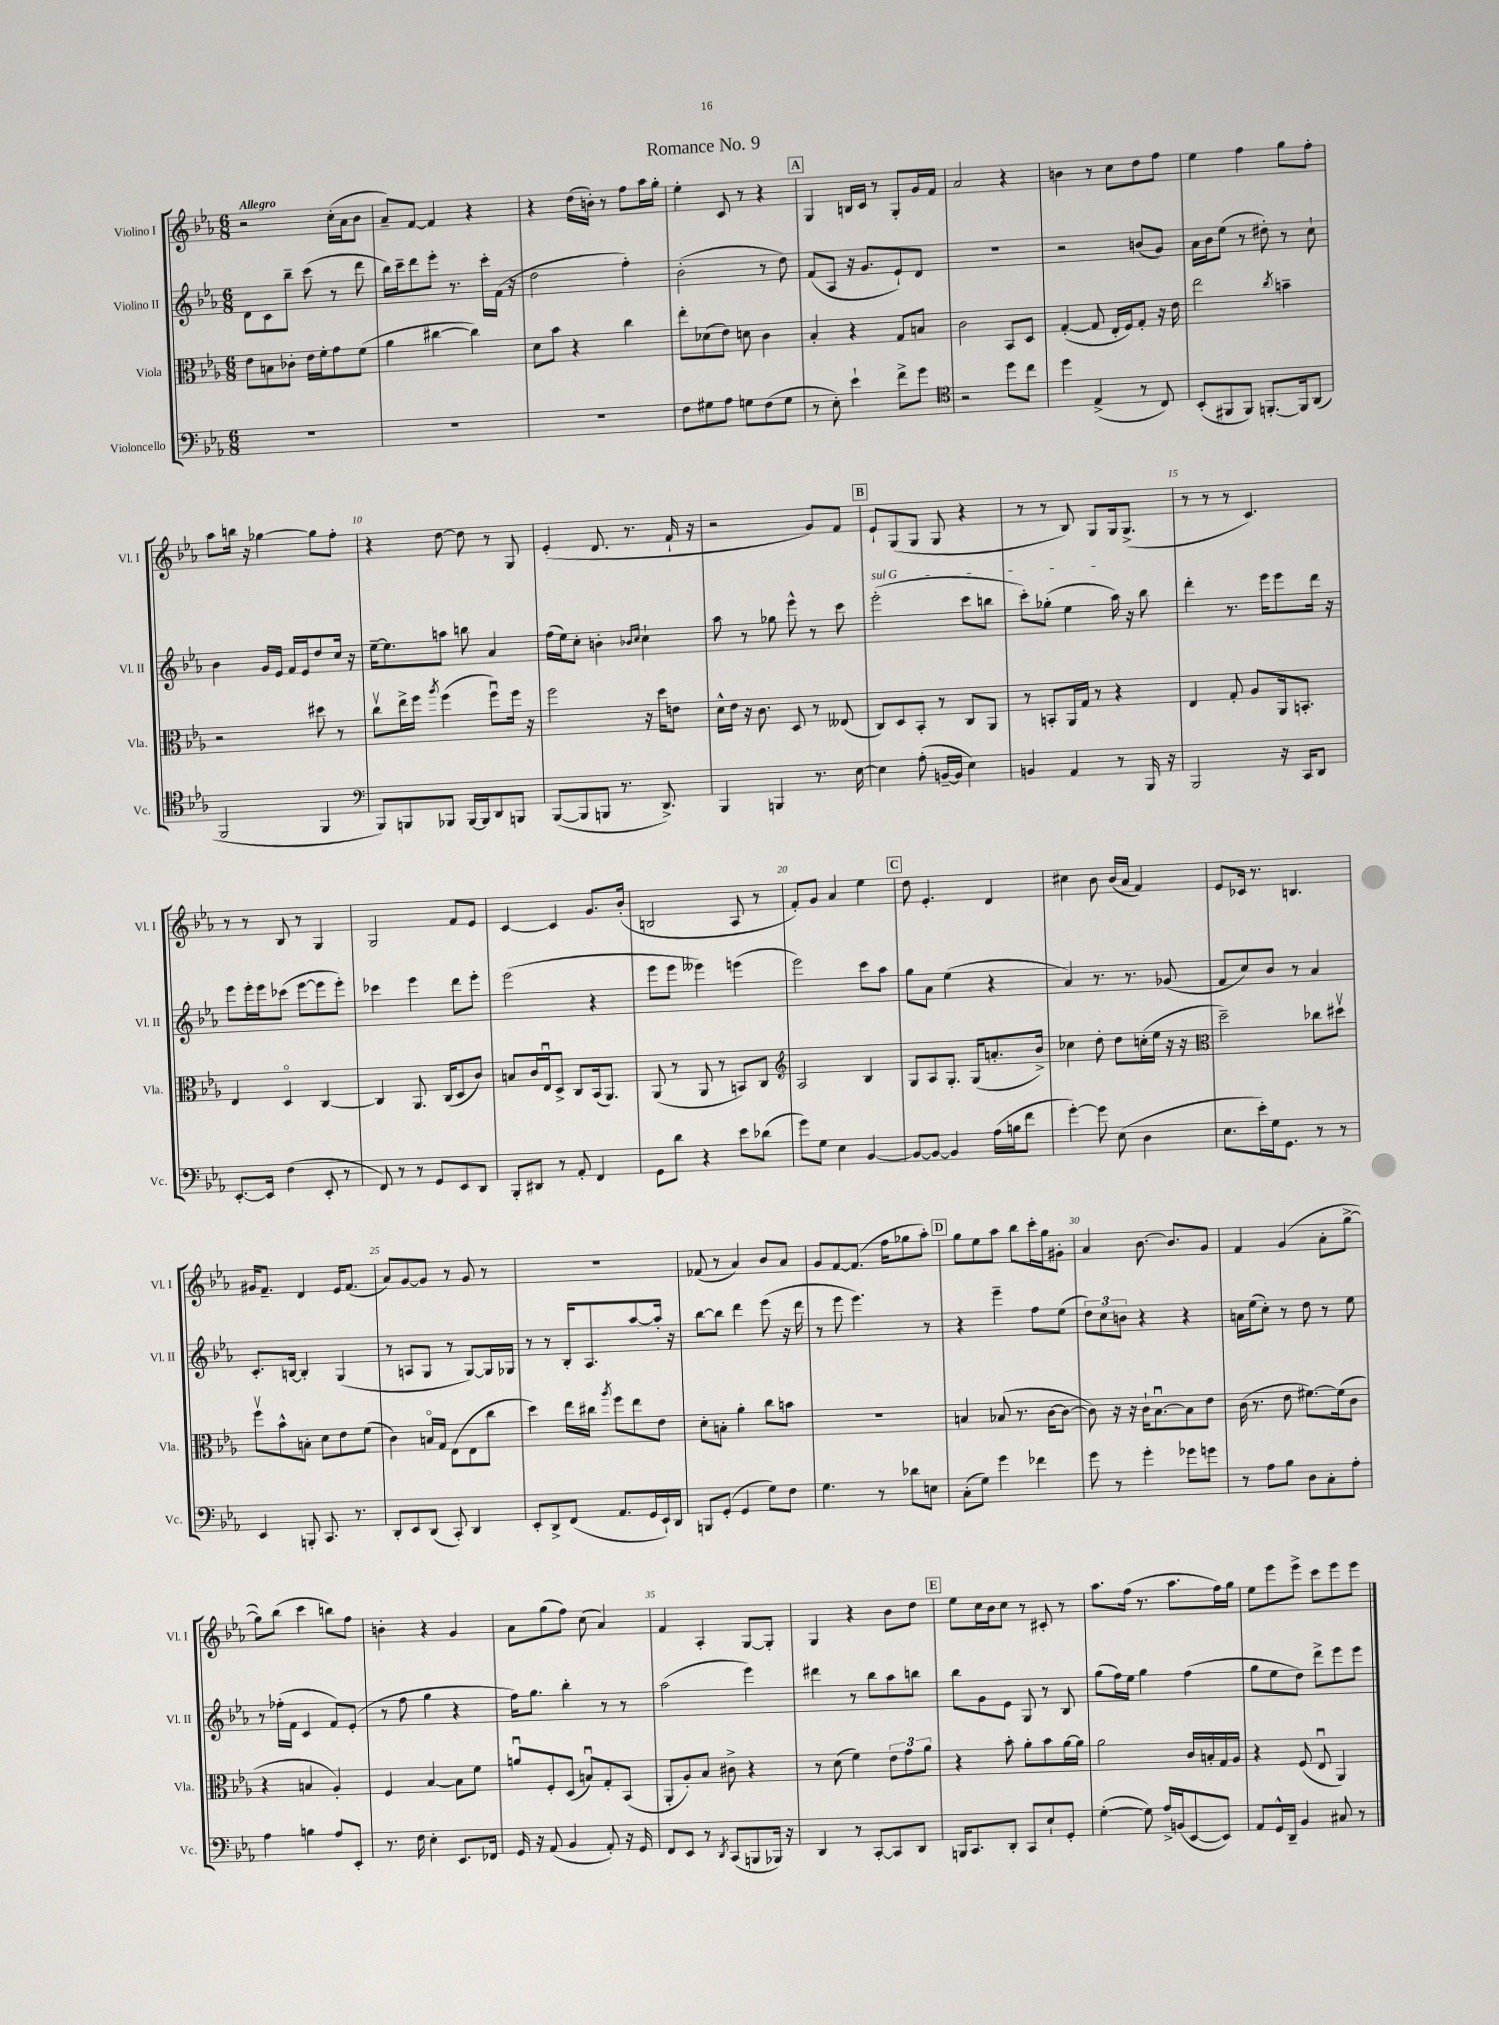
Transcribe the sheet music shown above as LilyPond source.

\header { title = "Romance No. 9" }
<<
\new StaffGroup <<
\new Staff = "s0" \with { instrumentName = "Violino I" shortInstrumentName = "Vl. I" } {
    \clef treble \key ees \major \numericTimeSignature \time 6/8 \tempo "Allegro"
    r2 c''16-.( aes'16 bes'8 |
    aes'8--) f'8~ f'4 r4 |
    r4 d''16( b'16-.) r8 f''8 aes''16 g''16-. |
    ees''4-. c'8 r8 r4 |
    \mark \markup { \box "A" } g4 b16 c'16 r8 g8-. g'16 f'16 |
    aes'2 r4 |
    b'4 r8 c''8 d''8 f''8 |
    ees''4 f''4 g''8 f''8-. |
    aes''8 b''16 r16 ges''4~ ges''8 f''8-. |
    r4 d''8~ d''8 r8 g8 |
    ees'4-.( d'8. r8. f'16-! r16 |
    r2 g'8) f'8 |
    \mark \markup { \box "B" } ees'8-! g8( g8 g8 r4 |
    r8 r8 bes8) g8 g16 g8.->( |
    r8 r8 r8 c'4.) |
    r8 r8 bes8 r8 g4 |
    g2 f'8 ees'8 |
    c'4~ c'4 g'8. bes'16-.( |
    b2 aes8 r8 |
    f'8-.) g'8 aes'4 ees''4 |
    \mark \markup { \box "C" } d''8 ees'4.-. d'4 |
    cis''4 bes'8 bes'16( aes'16 f'4) |
    ees'8 ces'16 r8. b4. |
    gis'16 f'8.-- d'4 ees'16 f'8.( |
    aes'8) g'8~ g'8 r8 g'8 r8 |
    R2. |
    fes'8( r8 aes'4) bes'8 aes'8 |
    g'8 f'8~ f'8.( f''16 ges''8 aes''8-.) |
    \mark \markup { \box "D" } g''8 ees''8 aes''8 bes''8 c'''16-. g''16 gis'8-. |
    aes'4 bes'8.~ bes'8. g'8 |
    f'4 g'4( aes'8-. g''8~-> |
    g''8) bes''8( c'''4 b''8) f''8 |
    b'4-. r4 g'4 |
    aes'8 g''8( f''8) c''8( aes'4) |
    f'4 aes4-. g8~ g8-. |
    g4 r4 bes'8 d''8 |
    \mark \markup { \box "E" } ees''8 c''16 bes'16 c''8 r8 cis'8-. r8 |
    aes''8. f''16( r8. aes''8. f''16) g''16 |
    ees''8 ees'''8 ees'''8-> c'''8 ees'''8 ees'''8 \bar "|." |
}
\new Staff = "s1" \with { instrumentName = "Violino II" shortInstrumentName = "Vl. II" } {
    \clef treble \key ees \major \numericTimeSignature \time 6/8
    d'8 c'8 bes''8-- c'''8( r8 d'''8 |
    bes''16) c'''16-- d'''8 ees'''8-. r8. c'''16-. f'16( r16 |
    d''2 f''4-.) |
    bes'2-.( r8 d''8) |
    \mark \markup { \box "A" } f'8( aes8 r16 g'8. ees'8-!) d'8 |
    R2. |
    r2 b'8( g'8) |
    aes'16 bes'16 ees''8( r8 dis''8-.) r8 c''8-! |
    bes'4 g'16 ees'16 f'16 ees'16 d''8 c''16 r16 |
    ees''16~-- ees''8. a''8 b''8 aes'4 |
    f''16( ees''16) c''8-. b'4-. \grace { bes'16 c''16 } c''4-! |
    aes''8 r8 ges''8 ees'''8-^ r8 c'''8 |
    \mark \markup { \box "B" } \once \override TextSpanner.bound-details.left.text = \markup { \italic "sul G" } ees'''2-.\startTextSpan( c'''8 b''8 |
    c'''8-.) ges''8-.( ees''4 aes''16\stopTextSpan) r16 bes''8 |
    d'''4-. r8. ees'''16 ees'''8 d'''16 r16 |
    ees'''8 ees'''16-. ees'''16 ces'''8( ees'''8~ ees'''8 ees'''8-.) |
    ces'''4 ees'''4 d'''8 ees'''8-. |
    ees'''2( r4 |
    ees'''8 ees'''8 eeses'''4) e'''4( |
    ees'''2) c'''8 aes''8 |
    \mark \markup { \box "C" } g''8 aes'8 ees''4( r4 |
    aes'4) r8. r8. ges'8( |
    f'8 c''8) bes'8 r8 aes'4 |
    c'8.-. b16~ b4-. g4( |
    r8 a8 g8 r8 g8~) g16 ges16 |
    r8 r8 bes16-. aes8. aes''8~ aes''16-. r16 |
    bes''8~ bes''8 d'''4 ees'''8( r16 d'''16 |
    r8 ees'''8 ees'''4.) r8 |
    \mark \markup { \box "D" } r4 ees'''4-- f''8 ees''8( |
    \tuplet 3/2 { d''8) c''8 b'8 } r4 r4 |
    a'16 ees''16( c''8-.) r8 d''8 r8 ees''8 |
    r8 fes''16-.( f'16 c'4 f'8) ees'8-.( |
    r8 f''8 g''4 r4 |
    f''16) g''8. bes''4-. r8 r8 |
    aes''2( ees'''4) |
    dis'''4 r8 bes''8 aes''8 b''8 |
    \mark \markup { \box "E" } bes''8 g'8 ees'8 g8 r8 bes8 |
    g''8( f''16) ees''16 g''4 f''4( |
    g''8 ees''8 d''8) d'''8-> ees'''8 ees'''8 \bar "|." |
}
\new Staff = "s2" \with { instrumentName = "Viola" shortInstrumentName = "Vla." } {
    \clef alto \key ees \major \numericTimeSignature \time 6/8
    ees'8 b8 ces'8-. ees'16 f'16-. g'8 f'8( |
    aes'4 cis''4~ cis''4) |
    d'8 bes'8 r4 c''4 |
    ees''8-. des'8( ees'8) d'8 c'4 |
    \mark \markup { \box "A" } bes4-. r4 g8 b8 |
    c'2 bes,8 d8 |
    g4~-.( g8 ees16-. f16) g8-. r16 ees'16 |
    ees''2 \acciaccatura { c''8 } b'4-- |
    r2 dis''8 r8 |
    c''8\upbow ees''16-> f''16 \acciaccatura { aes''8 } f''4( f''8\downbow) f''16 r16 |
    f''2 r16 d''16 e'8 |
    d'16-^ ees'16 r16 c'8. d8 r8 eeses8( |
    \mark \markup { \box "B" } c8) d8 bes,8-. r8 c8 aes,8 |
    r8 b,8-. aes,16 g16 r8 r4 |
    ees4 g8-. aes8 aes,16 b,8.-. |
    ees4 d4\flageolet c4~ |
    c4 aes,8. c16( d8 c'8) |
    b8 c'16 ees16\downbow d8-> c8 bes,16( aes,8.) |
    aes,8( r8 aes,8 r8 b,8) c8 |
    \clef treble aes2 bes4 |
    \mark \markup { \box "C" } g8 aes8 g8.-. g16( a'8.-. bes'16->) |
    ces''4 d''8-. d''8 c''16-.( ees''16 r16 r16 |
    \clef alto d''2--) ces''8 dis''8\upbow |
    f''8\upbow bes'8-^ b8-. d'8 ees'8 f'8( |
    c'4) b16\flageolet g16 ees8( ees8 c''8 |
    d''4) ees''16 cis''16 \acciaccatura { aes''8 } f''8 ees''8 ees'8 |
    d'8-. b8-. aes'4-. c''8 b'8 |
    R2. |
    \mark \markup { \box "D" } b4 bes8( r8. c'16~ c'8~ |
    c'8) r16 r16 c'16-! bes8.~\downbow bes8 ees'8 |
    c'16( r8. ees'8 fis'8.~) fis'16( c'8 |
    r4 b4 aes4-.) |
    f4 bes4~ bes8 f'8 |
    a'8\downbow f8-. d8( b8\downbow) g8-. bes,8( |
    aes,8-. aes8-.) bes8 cis'8-> r4 |
    r8 d'8( f'4) \tuplet 3/2 { ees'8 g'8 aes'8 } |
    \mark \markup { \box "E" } r4 bes'8-. aes'8-. bes'8 aes'16~ aes'16 |
    aes'2 c'16 b16-. g16 aes16 |
    r4 f8( ees8\downbow aes,4) \bar "|." |
}
\new Staff = "s3" \with { instrumentName = "Violoncello" shortInstrumentName = "Vc." } {
    \clef bass \key ees \major \numericTimeSignature \time 6/8
    R2. |
    R2. |
    R2. |
    f8 gis8 aes8 g8 f8( g8 |
    \mark \markup { \box "A" } r8 ees8-.) ees'4-! f'8-> g'8 |
    \clef tenor r2 d''8 c''8 |
    d''4 ees4->( r8 c8) |
    bes,8-.( fis,8 fis,8) f,8.~-. f,16 aes,8( |
    f,2 f,4 |
    \clef bass bes,,8) b,,8 bes,,8 bes,,16~ bes,,16 d,8 b,,8 |
    bes,,8~( bes,,8 b,,8 r8. d,8.->) |
    bes,,4 b,,4 r8. ees16~ |
    \mark \markup { \box "B" } ees4 aes8-.( b,16~-- b,16 ees4) |
    b,4 aes,4 r8 bes,,16 r16 |
    bes,,2 r16 c,16 d,8 |
    ees,8.~-. ees,16 f4( ees,8-. r8 |
    f,8) r8 r8 g,8 ees,8 d,8 |
    bes,,8-. dis,8 r8 aes,8-. f,4 |
    g,8 d'8 r4 ees'8 des'8( |
    g'8) g8 ees4 bes,4~ |
    \mark \markup { \box "C" } bes,8~ bes,8~ bes,4 aes16( b16 f'8 |
    g'4~-.) g'8 ees8( d4 |
    ees8. ees'16-.) g16 g,8. r8 r8 |
    ees,4 b,,8-. c,8. r8. |
    d,8-. ees,8 d,8( c,8-.) d,4 |
    ees,8-. d,8-> f,8( aes,8. g,16 ees,16-!) d,16 |
    b,,8 g,8-.( g,4 g8) f8 |
    g4. r8 des'8 e8 |
    \mark \markup { \box "D" } c8-.( g8) g'4 fes'4 |
    g'8 r8 g'4-. ges'8 g'8 |
    r8 aes8 bes8 d8 c8-. aes8-. |
    aes4 b4 aes8 ees,8-. |
    r8. f16 ees4-. ees,8. fes,16 |
    g,16 r16 aes,8( bes,4 aes,8-.) r16 g,16 |
    f,8 ees,8 r8 \acciaccatura { d,8 } c,8( b,,8 bes,,16) r16 |
    d,4 r8 c,8~-. c,8 d,8 |
    \mark \markup { \box "E" } b,,16 c,8. d,8-. c,8 ees8-! g,8-. |
    g4~-.( g8) aes16-> b,16( ees,8~ ees,8) |
    aes,8 g,16-^ d,16-- bes,4 cis8 r8 \bar "|." |
}
>>
>>
\layout { \context { \Score \override BarNumber.break-visibility = ##(#f #t #t) barNumberVisibility = #(every-nth-bar-number-visible 5) } }
